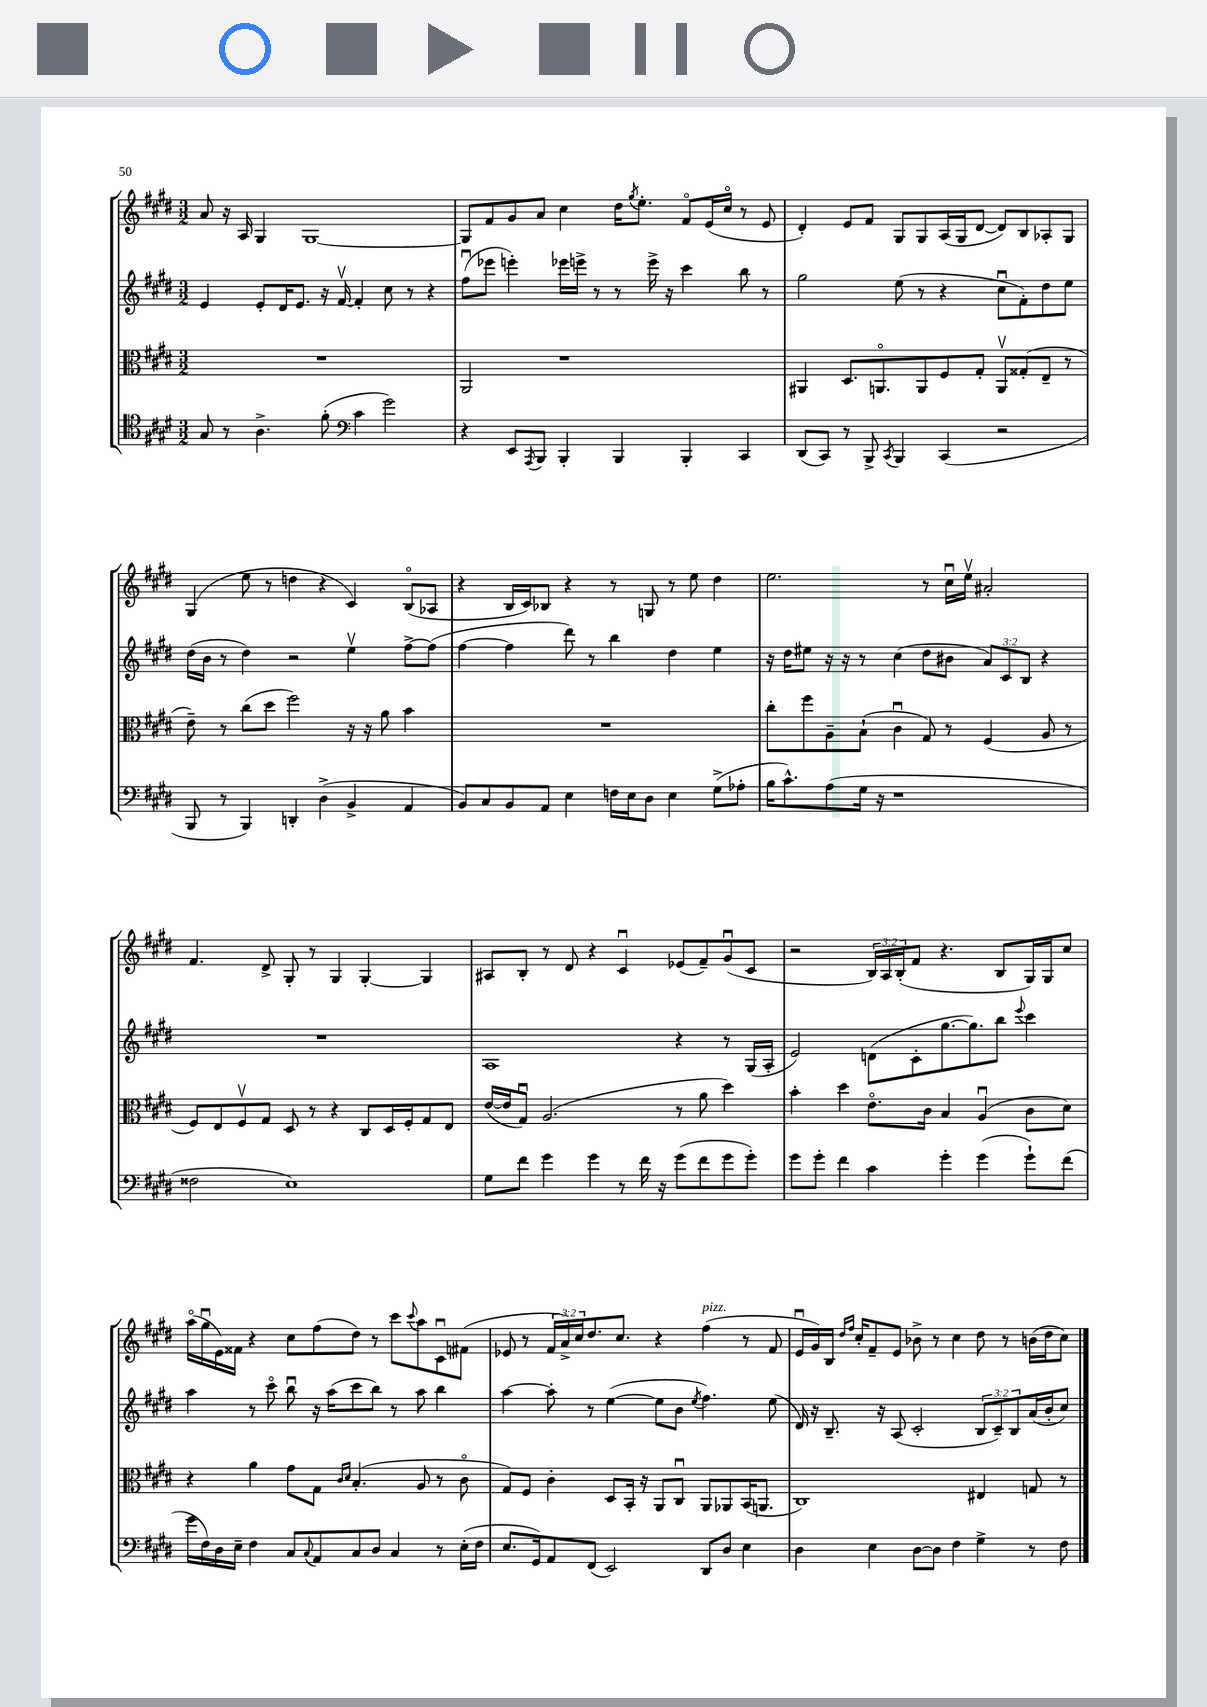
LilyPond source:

<<
\new StaffGroup <<
\new Staff = "s0" {
    \clef treble \key e \major \numericTimeSignature \time 3/2 \override Staff.TupletNumber.text = #tuplet-number::calc-fraction-text
    a'8 r16 a16 gis4 gis1~ |
    gis8 fis'8 gis'8 a'8 cis''4 dis''16 \acciaccatura { gis''8 } e''8.-. fis'8\flageolet e'16( cis''16\flageolet r8 e'8 |
    dis'4-.) e'8 fis'8 gis8 gis8 a16( gis16 dis'8~ dis'8) b8 aes8-. gis8 |
    gis4( e''8 r8 d''4 r4 cis'4) b8\flageolet( aes8 |
    r4 b16 cis'16) bes8 r4 r8 g8 r8 e''8 dis''4 |
    e''2. r8 cis''16\downbow e''16\upbow ais'2-. |
    fis'4. dis'8-> gis8-. r8 gis4 gis4~-. gis4 |
    ais8 b8-. r8 dis'8 r4 cis'4\downbow ees'8( fis'8--) gis'8\downbow( cis'8 |
    r2 \tuplet 3/2 { b16) a16 b16-.( } fis'8 r4. b8 gis16) gis16 cis''8 |
    a''16\flageolet( gis''16\downbow e'16) fisis'16 r4 cis''8 fis''8( dis''8) r8 cis'''8 \appoggiatura { cis'''8 } a''8 cis'8\downbow fis'8( |
    ees'8 r8 \tuplet 3/2 { fis'16 a'16->) cis''16 } dis''8. cis''8. r4 fis''4^\markup { \italic "pizz." }( r8 fis'8 |
    e'16\downbow gis'16) b16 \grace { dis''16 fis''16 } cis''16-. fis'8-- e'8 bes'8-> r8 cis''4 dis''8 r8 b'16( dis''16 cis''8) \bar "|." |
}
\new Staff = "s1" {
    \clef treble \key e \major \numericTimeSignature \time 3/2 \override Staff.TupletNumber.text = #tuplet-number::calc-fraction-text
    e'4 e'8-. dis'16 e'8. r16 fis'16~\upbow fis'4-. cis''8 r8 r4 |
    fis''8\downbow( ees'''8 e'''4-.) ees'''16 e'''16-> r8 r8 e'''16-> r16 cis'''4 b''8 r8 |
    gis''2 e''8( r8 r4 cis''8\downbow fis'8-.) dis''8 e''8 |
    dis''16( b'16 r8 dis''4) r2 e''4\upbow fis''8~-> fis''8( |
    fis''4~ fis''4 dis'''8) r8 b''4 dis''4 e''4 |
    r16 dis''16 eis''8 r16 r16 r8 cis''4( dis''8 bis'8 \tuplet 3/2 { a'8) cis'8 b8 } r4 |
    R1. |
    a1 r4 r8 gis16( a16-. |
    e'2) d'8( cis'8-. gis''8.~ gis''8.) b''8 \appoggiatura { e'''8 } cis'''4 |
    a''4 r8 cis'''8\flageolet b''8\downbow r16 a''16( cis'''8 b''8) r8 a''8 b''4 |
    a''4~ a''8-. r8 e''4~( e''8 b'8 \acciaccatura { e''8 } fis''4.) e''8( |
    dis'16) r16 b8.-- r16 a8( cis'2-. \tuplet 3/2 { b8 cis'8--) b8 } a'16( b'16-. cis''8) \bar "|." |
}
\new Staff = "s2" {
    \clef alto \key e \major \numericTimeSignature \time 3/2
    R1. |
    a,2 r1 |
    ais,4 dis8. a,8.\flageolet a,8 fis8 gis8-. a,8\upbow gisis8-.( e8-- r8 |
    e'8--) r8 cis''8( dis''8 fis''2) r16 r16 a'8 b'4 |
    R1. |
    cis''8-. fis''8 a8-- b8-!( cis'4\downbow gis8) r8 fis4( a8 r8 |
    fis8) e8 fis8\upbow gis8 dis8 r8 r4 cis8 dis16 fis16-. gis8 e8 |
    e'16~( e'16 gis8\downbow) a2.( r8 a'8 dis''4) |
    b'4-. dis''4 e'8.\flageolet cis'16 b4 a4\downbow( cis'8 dis'8) |
    r4 a'4 gis'8 gis8 \grace { cis'16 dis'16 } b4.-.( a8 r8 cis'8\flageolet |
    gis8) fis8 cis'4-. dis8 b,16-. r16 a,8 cis8\downbow a,8 aes,8 b,16( a,8. |
    cis1) eis4 g8 r8 \bar "|." |
}
\new Staff = "s3" {
    \clef tenor \key e \major \numericTimeSignature \time 3/2
    gis8 r8 a4.-> fis'8-.( \clef bass cis'4 gis'2) |
    r4 e,8 \acciaccatura { a,,8 } b,,8 b,,4-. b,,4 b,,4-. cis,4 |
    dis,8( cis,8) r8 b,,8-> \acciaccatura { cis,8 } b,,4 cis,4( r2 |
    b,,8 r8 b,,4) d,4-. dis4->( b,4-> a,4 |
    b,8) cis8 b,8 a,8 e4 f16 e16 dis8 e4 gis8->( aes8-. |
    b16 cis'8.-^) a8( gis16 r16 r1 |
    fisis2 e1) |
    gis8 fis'8 gis'4 gis'4 r8 fis'16 r16 gis'8( fis'8 gis'8 gis'8-.) |
    gis'8 gis'8-. fis'4 cis'4 gis'4-. gis'4( gis'8-!) fis'8( |
    gis'16 fis16) dis16 e16-- fis4 cis8 \appoggiatura { cis8 } a,8 cis8 dis8 cis4 r8 e16-.( fis16 |
    e8. gis,16) a,8 fis,8( e,2) dis,8 dis8 e4 |
    dis4 e4 dis8~ dis8 fis4 gis4-> r8 fis8 \bar "|." |
}
>>
>>
\layout { \context { \Score \remove "Bar_number_engraver" } }
